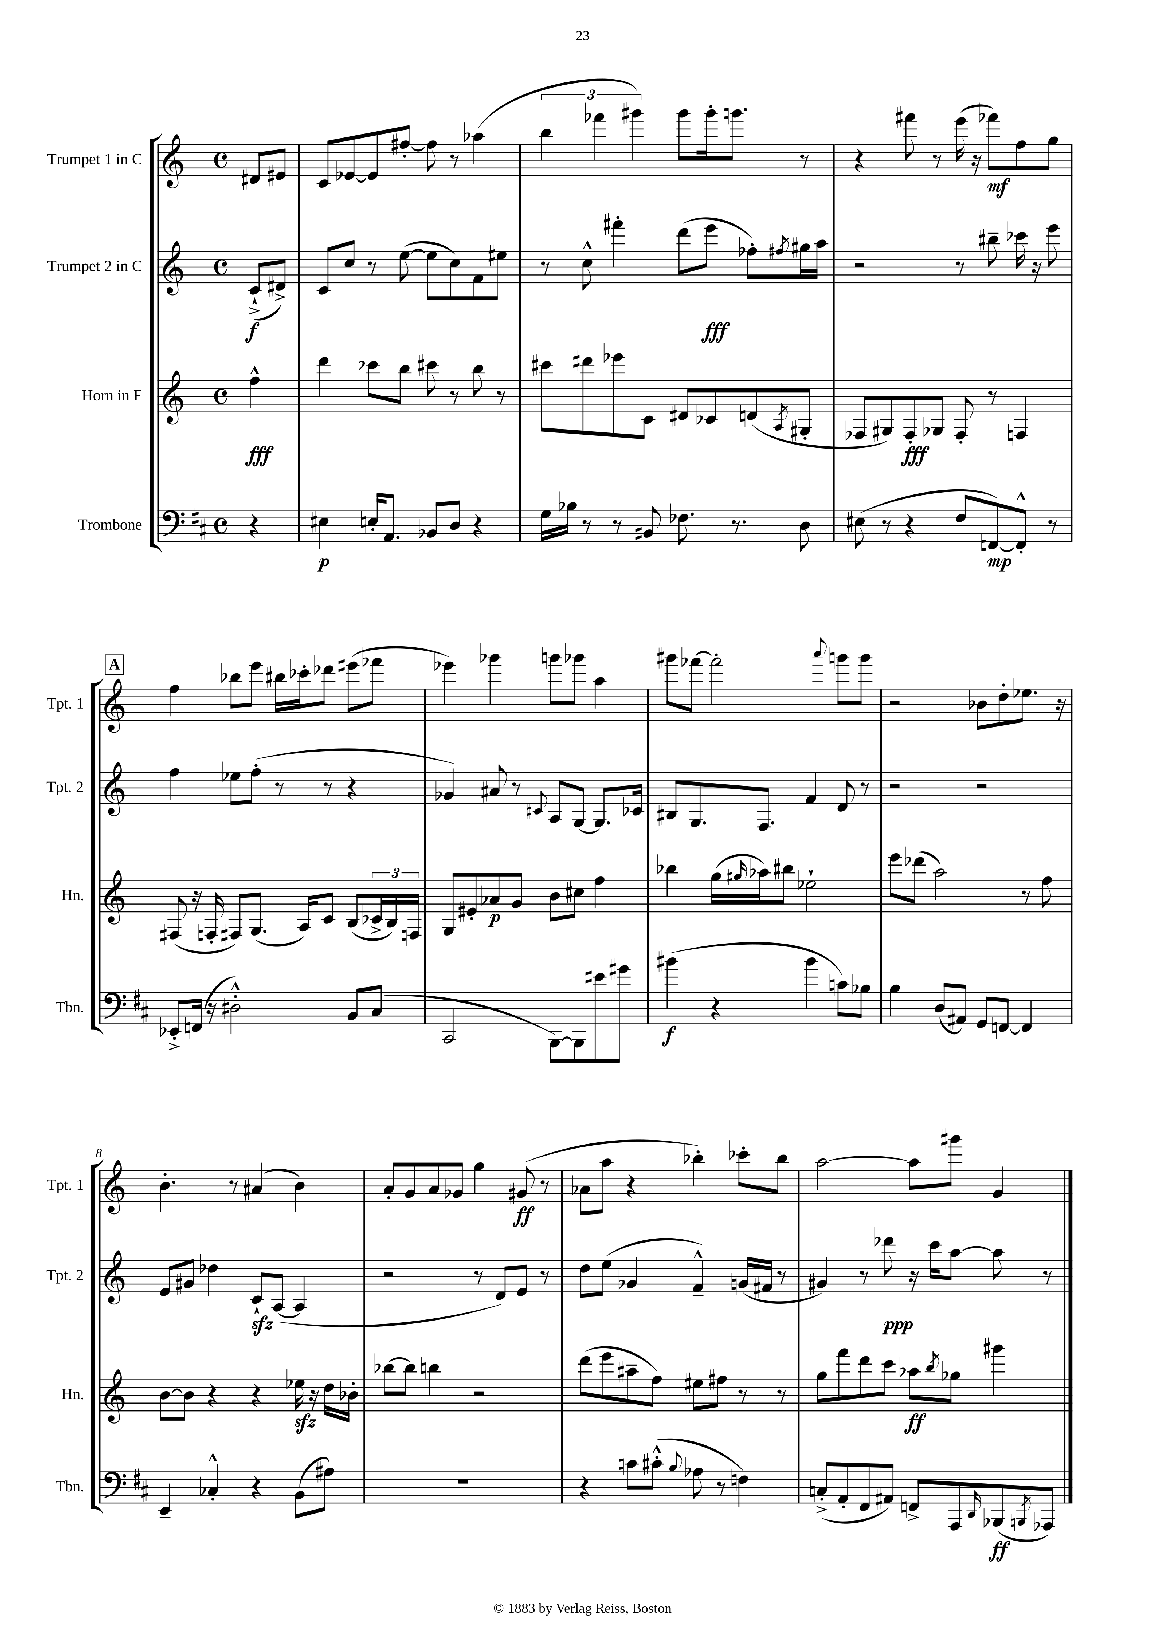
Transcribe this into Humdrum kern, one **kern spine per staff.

**kern	**kern	**kern	**kern
*staff4	*staff3	*staff2	*staff1
*clefF4	*clefG2	*clefG2	*clefG2
*k[f#c#]	*k[]	*k[]	*k[]
*M4/4	*M4/4	*M4/4	*M4/4
*met(c)	*met(c)	*met(c)	*met(c)
4r	4ff^^	(8c`^	8d#
.	.	8d#^)	8e#
=	=	=	=
4E#	4ddd	8c	8c
.	.	8cc	[8e-
16E'	8ccc-	8r	8e-]
8.AA	.	.	.
.	8bb	([8ee	[8ff#'
8BB-	8ccc#	8ee]	8ff#]
8D	8r	8cc)	8r
4r	8bb	8f	(4aa-
.	8r	8ee#	.
=	=	=	=
16G	8ccc#	8r	6bb
16B-	.	.	.
8r	8ddd#	8cc^^	.
.	.	.	6fff-
8r	8eee-	4fff#'	.
.	.	.	6ggg#)
8BB#	8c	.	.
8.F-	8d#	(8ddd	8ggg#
.	8c-	8eee	16ggg#'
8.r	.	.	8.ggg
.	(8d	8ff-')	.
.	8qA	8qff#	.
8D	8G#'	16gg#	8r
.	.	16aa	.
=	=	=	=
(8E#	8F-	2r	4r
8r	8G#)	.	.
4r	8F-'	.	8fff#
.	8G-	.	8r
8F#	8F-'	8r	(16eee
.	.	.	16r
[8FF)	8r	8bb#~	8fff-)
8FF'^^]	4F	16ccc-	8ff
.	.	16r	.
8r	.	8eee	8gg
=	=	=	=
8EE-'^	(8F#	4ff	4ff
(16FF	16r	.	.
16r	16F'	.	.
2D#'^^)	8F#)	8ee-	8bb-
.	(8.G	(8ff'	8eee
.	.	8r	16bb#
.	16A)	.	16ccc-'
.	8c	8r	8ddd-
8BB	(8B	4r	(8eee#
(8C#	24c-^	.	8fff-
.	24B)	.	.
.	24F	.	.
=	=	=	=
2CC#	8G	4g-)	4eee-)
.	8e#'	.	.
.	8a-	8a#	4ggg-
.	8g	8r	.
.	.	8qqc#	.
[8BBB)	8b	8A	8ggg
8BBB]	8cc#	[8G	8ggg-
8e#	4ff	8.G]	4aa
8g#	.	.	.
.	.	16c-	.
=	=	=	=
(4b#	4bb-	8B#	8ggg#
.	.	8.G	[8fff-
4r	(16gg	.	2fff-']
.	16qqgg#	.	.
.	16aa-)	8.F	.
.	8bb#	.	.
4b#	2ee-`	4f	.
.	.	.	8qqaaa
8c)	.	8d	8ggg
8B-	.	8r	8ggg
=	=	=	=
4B	8eee	2r	2r
.	(8ddd-	.	.
(8D	2aa)	.	.
8AA#)	.	.	.
8GG	.	2r	8b-
[8FF	.	.	8dd'
4FF]	8r	.	8.ee-
.	8ff	.	.
.	.	.	16r
=	=	=	=
4EE~	[8b	8e	4.b'
.	8b]	8g#	.
4C-'^^	4r	4dd-	.
.	.	.	8r
4r	4r	8c`	(4a#
.	.	([8A	.
(8BB	16ee-	4A]	4b)
.	16r	.	.
8A#)	16dd	.	.
.	16b-'	.	.
=	=	=	=
1r	[8bb-	2r	8a'
.	8bb-]	.	8g
.	4bb	.	8a
.	.	.	8g-
.	2r	8r	4gg
.	.	8d)	.
.	.	8e	(8g#
.	.	8r	8r
=	=	=	=
4r	(8ddd	8dd	8a-
.	8eee	(8ee	8aa
8c	8aa#~	4g-	4r
(8c#'^^	8ff)	.	.
8qqB	.	.	.
8A-	8ee#	4f~^^)	4bb-')
8r	8ff#	.	.
4F)	8r	(16g	8ccc-'
.	.	16f#	.
.	8r	8r	8bb-
=	=	=	=
(8C'^	8gg	4g#)	[2aa
8AA'	8fff	.	.
8FF#	8ddd	8r	.
8AA#)	8ccc	8ddd-	.
8FF^	8aa-	16r	8aa]
.	.	16ccc	.
.	8qbb	.	.
8AAA	8gg-	[8aa	8ggg#
16qqDD	.	.	.
(8BBB-	4ggg#	8aa]	4g
8qBBB	.	.	.
8AAA-)	.	8r	.
==	==	==	==
*-	*-	*-	*-
